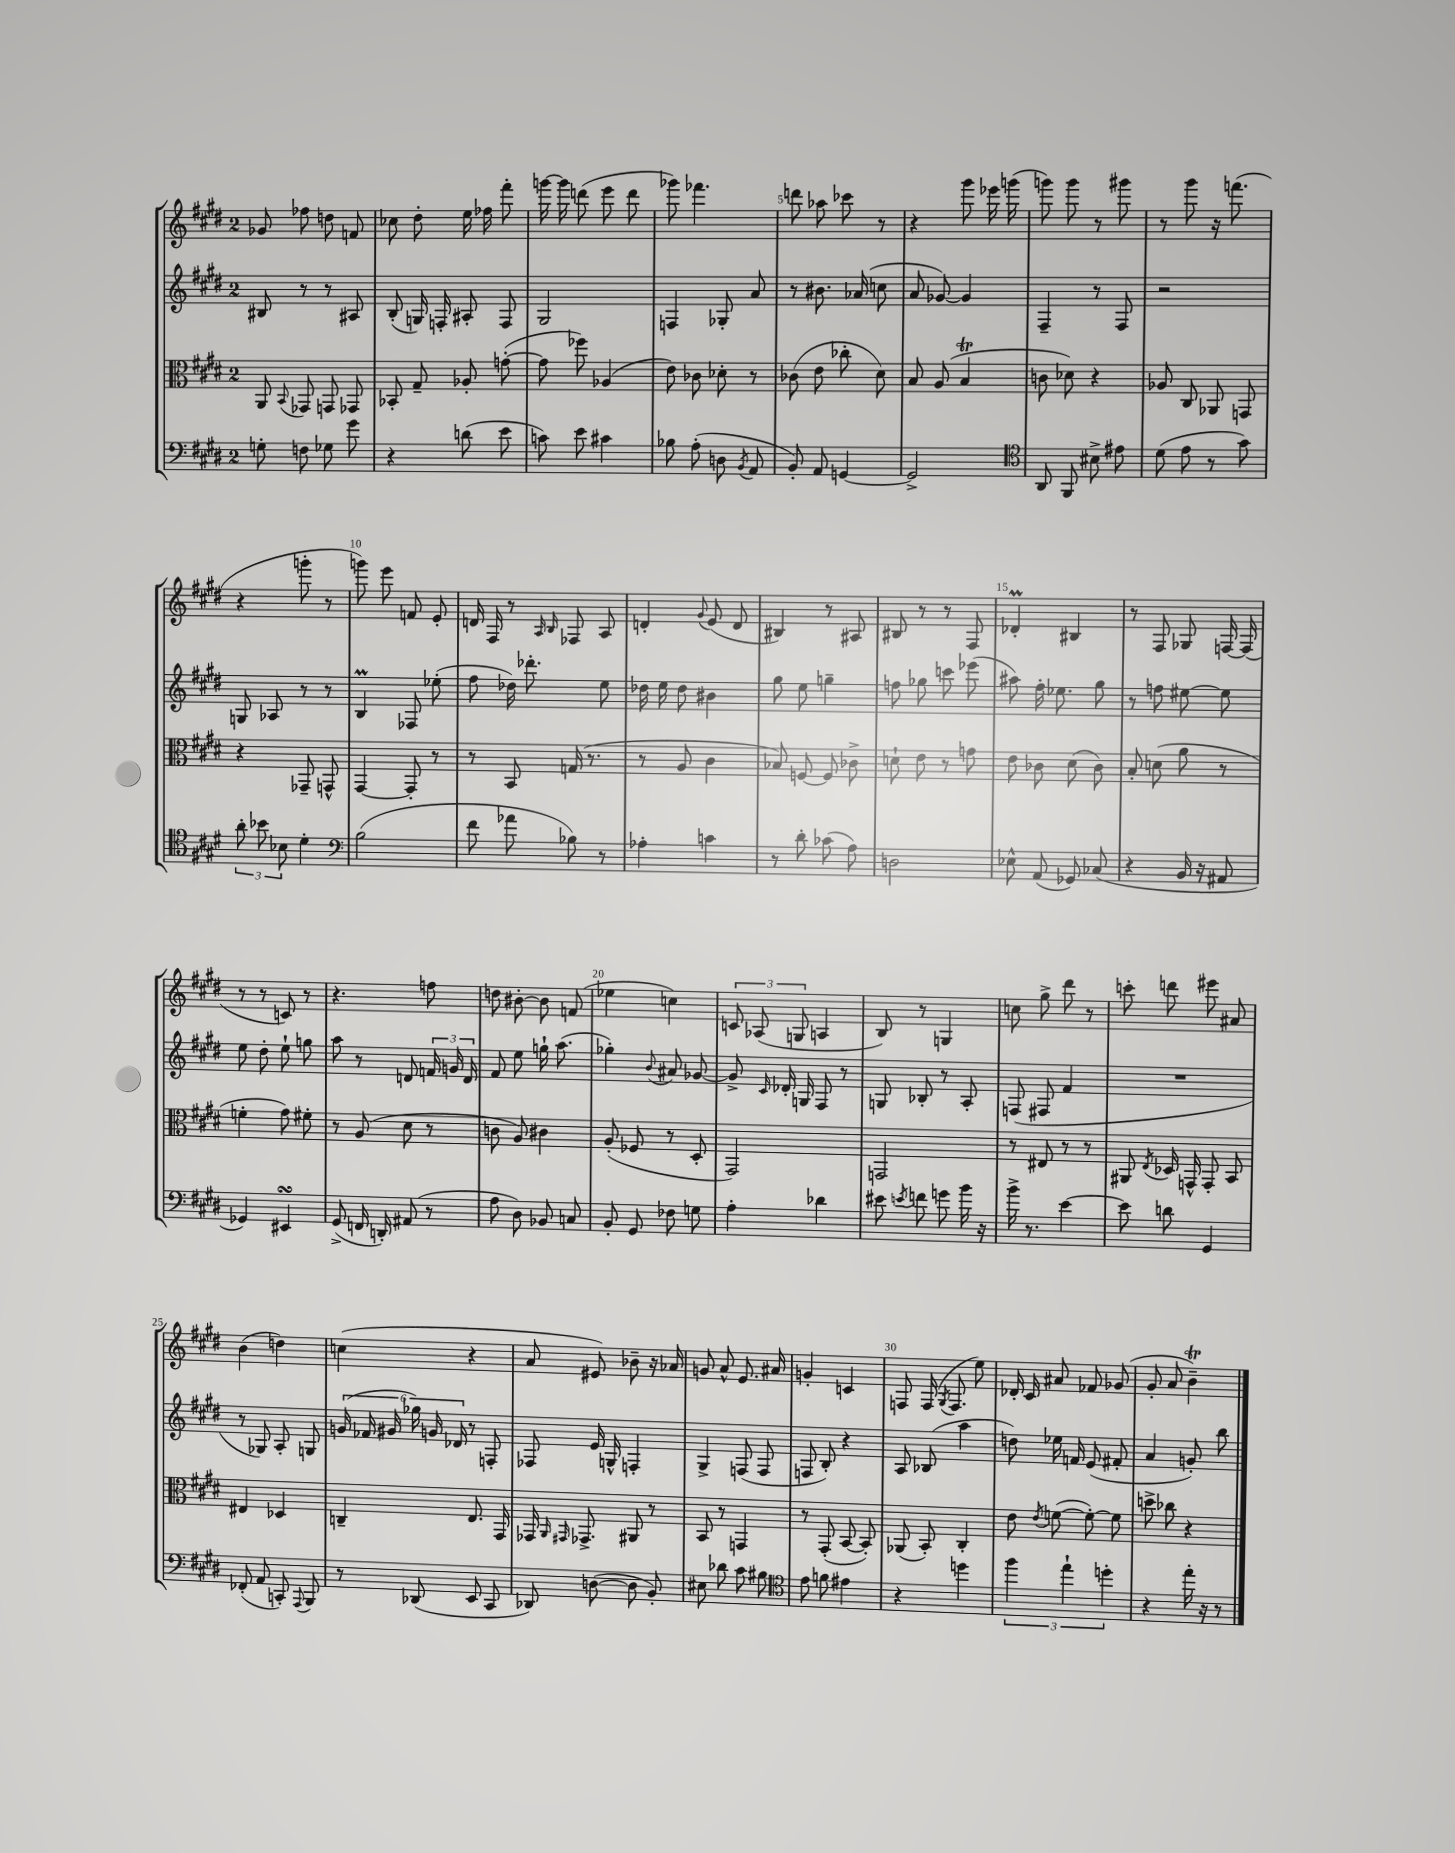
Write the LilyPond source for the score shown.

<<
\new StaffGroup <<
\new Staff = "s0" {
    \clef treble \key e \major \once \override Staff.TimeSignature.style = #'single-digit \time 2/4
    \autoBeamOff ges'8 fes''8 d''8 f'8 |
    ces''8 dis''8-. e''16 fes''16 fis'''8-. |
    g'''16~ g'''16 d'''8( e'''8 d'''8 |
    ges'''8) fes'''4. |
    d'''8 aes''8 ces'''8 r8 |
    r4 gis'''8 ees'''16 g'''16( |
    g'''8) g'''8 r8 gis'''8 |
    r8 gis'''8 r16 f'''8.( |
    r4 g'''8-. r8 |
    g'''8) e'''8 f'8 e'8-. |
    d'16 fis16 r8 \grace { a16 b16 } fes8 a8 |
    d'4-. \appoggiatura { gis'8 } e'8( d'8 |
    bis4) r8 ais8 |
    bis8 r8 r8 fis8 |
    des'4-.\prall bis4 |
    r8 fis8 ges8 f16~ f16( |
    r8 r8 c'8) r8 |
    r4. f''8 |
    d''8 bis'8~-. bis'8 f'8( |
    ees''4 c''4) |
    \tuplet 3/2 { c'8 aes8( g8 } a4 |
    b8) r8 g4 |
    c''8 gis''8-> dis'''8 r8 |
    c'''8-. d'''8 eis'''8 ais'8 |
    b'4( d''4) |
    c''4( r4 |
    a'8 eis'8) bes'8-- r16 aes'16 |
    g'8 a'8-^ e'8. ais'16 |
    g'4-. c'4 |
    f8 f16( \acciaccatura { gis8 } f8. e''8) |
    des'16-. cis'16 ais'8 fes'8 ges'8( |
    gis'8-. a'8 b'4--\trill) \bar "|." |
}
\new Staff = "s1" {
    \clef treble \key e \major \once \override Staff.TimeSignature.style = #'single-digit \time 2/4
    \autoBeamOff bis8 r8 r8 ais8 |
    b8-.( g16) f16-. ais8-. f8 |
    gis2 |
    f4 ges8-. a'8 |
    r8 bis'8. aes'16( c''8 |
    a'8 ges'8~) ges'4 |
    fis4-- r8 fis8 |
    r2 |
    g8 aes8 r8 r8 |
    b4\prall fes8 ees''8-.( |
    fis''8 des''16) des'''8.-. e''8 |
    des''16 e''16 des''8 bis'4 |
    gis''8 e''8 g''4-- |
    f''8 ges''8 c'''8 ees'''8( |
    ais''8) fis''16-. ees''8. gis''8 |
    r8 f''8 eis''8~ eis''8 |
    e''8 dis''8-. e''8-! g''8 |
    a''8 r8 d'8 \tuplet 3/2 { f'16 g'16 d'16 } |
    fis'8 e''8 g''16-! a''8.( |
    ges''4-.) \appoggiatura { b'8 } ais'8 ges'8~ |
    ges'8-> \grace { cis'16 } des'16-. g16 fis8 r8 |
    g8 bes8-. r8 a8-. |
    f8( fis8 fis'4 |
    R2 |
    r8 ges8) a8-. g8 |
    \tuplet 6/4 { g'16( fes'16 gis'16 ges''16) g'16 des'16 } r8 f8-. |
    fes8 e'16 g16-^ f4-. |
    gis4-> f8( f8 |
    f8 b8-.) r4 |
    a8 bes8( a''4 |
    d''8) ees''16 f'16 e'8( fis'8-. |
    a'4 g'8-.) b''8 \bar "|." |
}
\new Staff = "s2" {
    \clef alto \key e \major \once \override Staff.TimeSignature.style = #'single-digit \time 2/4
    \autoBeamOff a,8 \appoggiatura { b,8 } ges,8 g,8 ges,8 |
    bes,8-. gis8-- aes8-. g'8~-.( |
    g'8 fes''8) aes4( |
    e'8) ces'8 des'8-. r8 |
    ces'8( e'8 ces''8-. dis'8) |
    b8 a8( b4\trill |
    c'8 des'8) r4 |
    aes8 cis8 aes,8 g,8 |
    r4 ges,8-- g,8-^ |
    gis,4~ gis,8-. r8 |
    r8 b,8 g16( r8. |
    r8 a8 cis'4 |
    bes8) f8~ f8 ces'8-> |
    d'8-! e'8 r8 g'8 |
    e'8 ces'8 dis'8( ces'8) |
    b8-. d'8( a'8 r8 |
    f'4-. gis'8) fis'8-. |
    r8 a8( dis'8 r8 |
    c'8 a8) cis'4 |
    a8-.( fes8 r8 dis8-. |
    gis,2) |
    g,2 |
    r8 eis8 r8 r8 |
    ais,8 \acciaccatura { e8 } des16 g,16-^ g,8-. b,8 |
    eis4 des4 |
    c4-- e8. gis,16 |
    ges,16 \grace { a,16 gis,16 } ges,8.-> ais,8 r8 |
    b,8 r8 g,4 |
    r8 gis,8-.( b,8~ b,8-.) |
    aes,8( b,8-.) cis4-. |
    e'8 \acciaccatura { e'8 } f'8~( f'8~-.) f'8 |
    d''8-> ces''8 r4 \bar "|." |
}
\new Staff = "s3" {
    \clef bass \key e \major \once \override Staff.TimeSignature.style = #'single-digit \time 2/4
    \autoBeamOff g8-. f8 ges8 gis'8 |
    r4 d'8( e'8 |
    c'8) e'8 cis'4 |
    bes8 a8-.( d8 \acciaccatura { b,8 } a,8 |
    b,8-.) a,8 g,4~ |
    g,2-> |
    \clef tenor a,8 fis,8 bis8-> eis'8 |
    dis'8( e'8 r8 gis'8) |
    \tuplet 3/2 { a'8-. bes'8 bes8 } dis'4-. |
    \clef bass b2( |
    fis'8 aes'8 bes8) r8 |
    aes4-. c'4 |
    r8 dis'8-. ces'8( a8) |
    d2 |
    ees8-^ a,8( ges,8) ces8( |
    r4 b,16 r16 ais,8 |
    ges,4) eis,4\turn |
    gis,8->( f,16 d,16-.) ais,8( r8 |
    a8 dis8) bes,8 c8 |
    b,8-. gis,8 fes8 g8 |
    a4-. des'4 |
    eis'8 \acciaccatura { e'8 } f'8 g'8 b'16 r16 |
    b'16-> r8. e'4~ |
    e'8 d'8 gis,4 |
    fes,8-.( a,8 c,8-.) \appoggiatura { a,,8 } b,,8 |
    r8 des,8( e,8 cis,8 |
    des,8) d8~( d8 b,8-.) |
    eis8 des'8 cis'8 bis8 |
    \clef tenor e'8 f'8 eis'4 |
    r4 d''4 |
    \tuplet 3/2 { fis''4 e''4-! d''4-. } |
    r4 e''16-. r16 r8 \bar "|." |
}
>>
>>
\layout { \context { \Score \override BarNumber.break-visibility = ##(#f #t #t) barNumberVisibility = #(every-nth-bar-number-visible 5) } }
